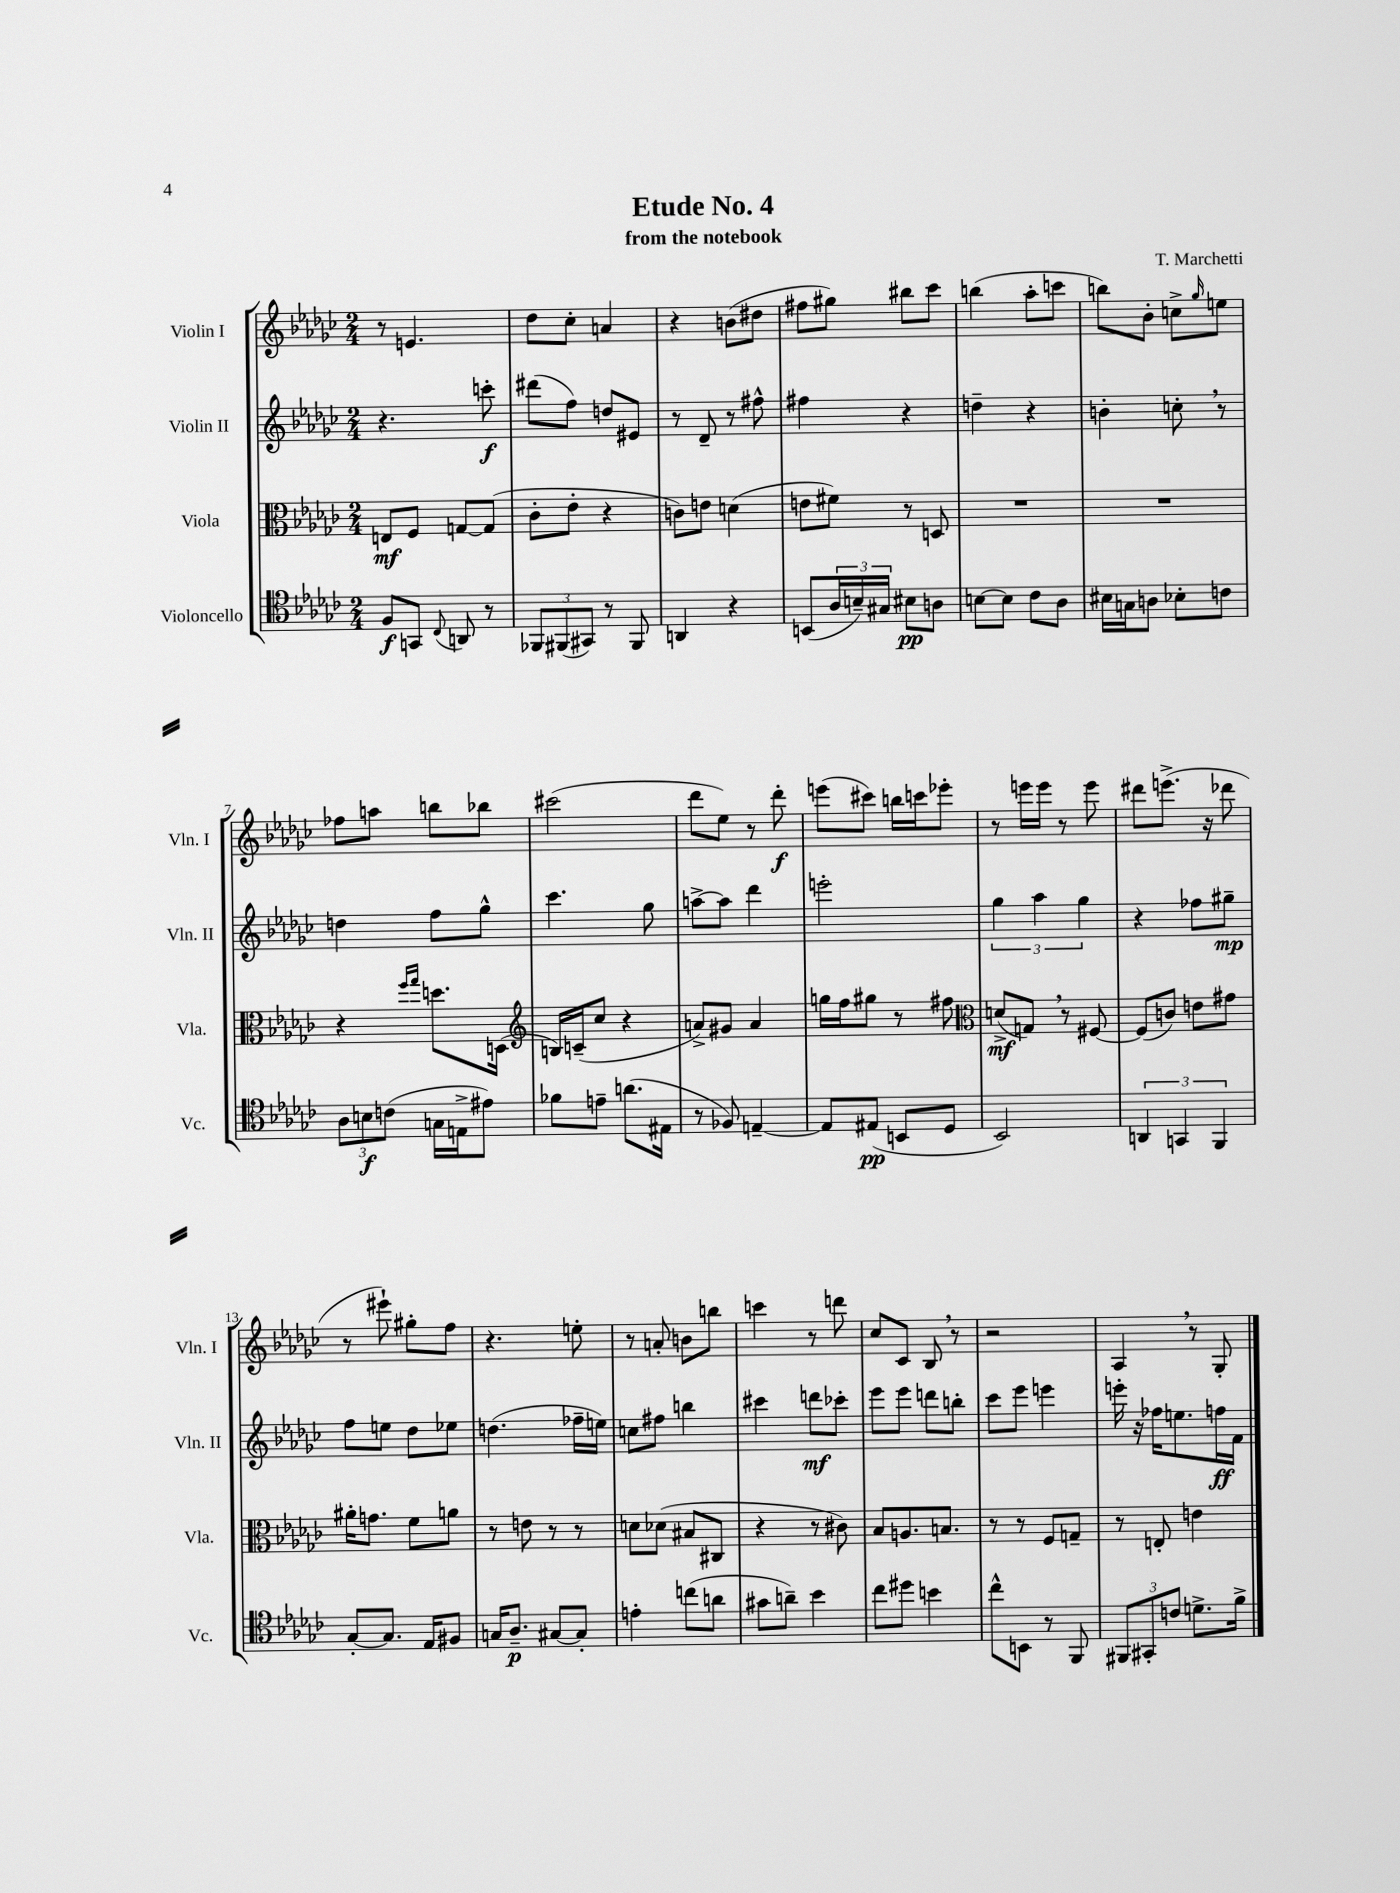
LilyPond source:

\header { title = "Etude No. 4" composer = "T. Marchetti" subtitle = "from the notebook" }
<<
\new StaffGroup <<
\new Staff = "s0" \with { instrumentName = "Violin I" shortInstrumentName = "Vln. I" } {
    \clef treble \key ges \major \numericTimeSignature \time 2/4
    r8 e'4. |
    des''8 ces''8-. a'4 |
    r4 b'8( dis''8 |
    fis''8 gis''8) bis''8 ces'''8 |
    b''4( aes''8-. c'''8 |
    b''8) bes'8-. c''8-> \grace { ges''16 } e''8 |
    fes''8 a''8 b''8 bes''8 |
    cis'''2( |
    des'''8 ees''8) r8 des'''8-.\f |
    e'''8( cis'''8) b''16 c'''16 ees'''8-. |
    r8 e'''16 e'''16 r8 e'''8 |
    dis'''8 e'''8.->( r16 des'''8 |
    r8 eis'''8-!) gis''8-. f''8 |
    r4. e''8-. |
    r8 a'8-. b'8 b''8 |
    c'''4 r8 d'''8 |
    ces''8 ces'8 bes8 \breathe r8 |
    r2 |
    aes4 \breathe r8 ges8-. \bar "|." |
}
\new Staff = "s1" \with { instrumentName = "Violin II" shortInstrumentName = "Vln. II" } {
    \clef treble \key ges \major \numericTimeSignature \time 2/4
    r4. c'''8-.\f |
    dis'''8( f''8) d''8 eis'8 |
    r8 des'8-- r8 fis''8-^ |
    fis''4 r4 |
    d''4-- r4 |
    b'4-. c''8-. \breathe r8 |
    d''4 f''8 ges''8-^ |
    ces'''4. ges''8 |
    a''8~-> a''8 des'''4 |
    e'''2-. |
    \tuplet 3/2 { ges''4 aes''4 ges''4 } |
    r4 fes''8 gis''8--\mp |
    f''8 e''8 des''8 ees''8 |
    d''4.( fes''16-- e''16) |
    c''8 fis''8 b''4 |
    cis'''4 d'''8\mf ces'''8-. |
    ees'''8 ees'''8 d'''8 b''8-. |
    ces'''8 ees'''8 e'''4 |
    e'''16-. r16 fes''16 e''8. f''16\ff f'16 \bar "|." |
}
\new Staff = "s2" \with { instrumentName = "Viola" shortInstrumentName = "Vla." } {
    \clef alto \key ges \major \numericTimeSignature \time 2/4
    e8\mf f8 g8~ g8( |
    ces'8-. ees'8-. r4 |
    c'8) e'8 d'4( |
    e'8 fis'8) r8 d8 |
    R2 |
    R2 |
    r4 \grace { f''16 ges''16 } d''8. d16( |
    \clef treble b16) c'16--( ces''8 r4 |
    a'8->) gis'8 a'4 |
    g''16 f''16 gis''8 r8 fis''8 |
    \clef alto d'8->\mf( g8) \breathe r8 fis8~ |
    fis8( c'8) e'8 gis'8 |
    ais'16-. g'8. f'8 a'8 |
    r8 e'8 r8 r8 |
    d'8 des'8( bis8 cis8 |
    r4 r8 cis'8) |
    bes8 a8. b8. |
    r8 r8 f8 g8-- |
    r8 e8-. e'4 \bar "|." |
}
\new Staff = "s3" \with { instrumentName = "Violoncello" shortInstrumentName = "Vc." } {
    \clef tenor \key ges \major \numericTimeSignature \time 2/4
    f8\f g,8 \appoggiatura { ces8 } a,8 r8 |
    \tuplet 3/2 { fes,8 fis,8( gis,8) } r8 fis,8 |
    a,4 r4 |
    b,8( \tuplet 3/2 { aes16 b16--) gis16 } bis8\pp a8 |
    b8~ b8 ces'8 aes8 |
    bis16 g16 a8 bes8-. c'8 |
    \tuplet 3/2 { aes8 b8\f c'8( } g16 e16-> eis'8) |
    fes'8 e'8-- a'8.( eis16 |
    r8 fes8) e4~-- |
    e8 eis8\pp( b,8 des8 |
    bes,2) |
    \tuplet 3/2 { a,4 g,4 f,4 } |
    ges8~-. ges8. ees16 fis8 |
    g16 aes8.--\p gis8~ gis8-. |
    e'4-. c''8( a'8 |
    gis'8 a'8--) bes'4 |
    ces''8 dis''8 b'4 |
    ces''8-^ b,8 r8 f,8 |
    \tuplet 3/2 { fis,8 gis,8-. c'8 } d'8.-> f'16-> \bar "|." |
}
>>
>>
